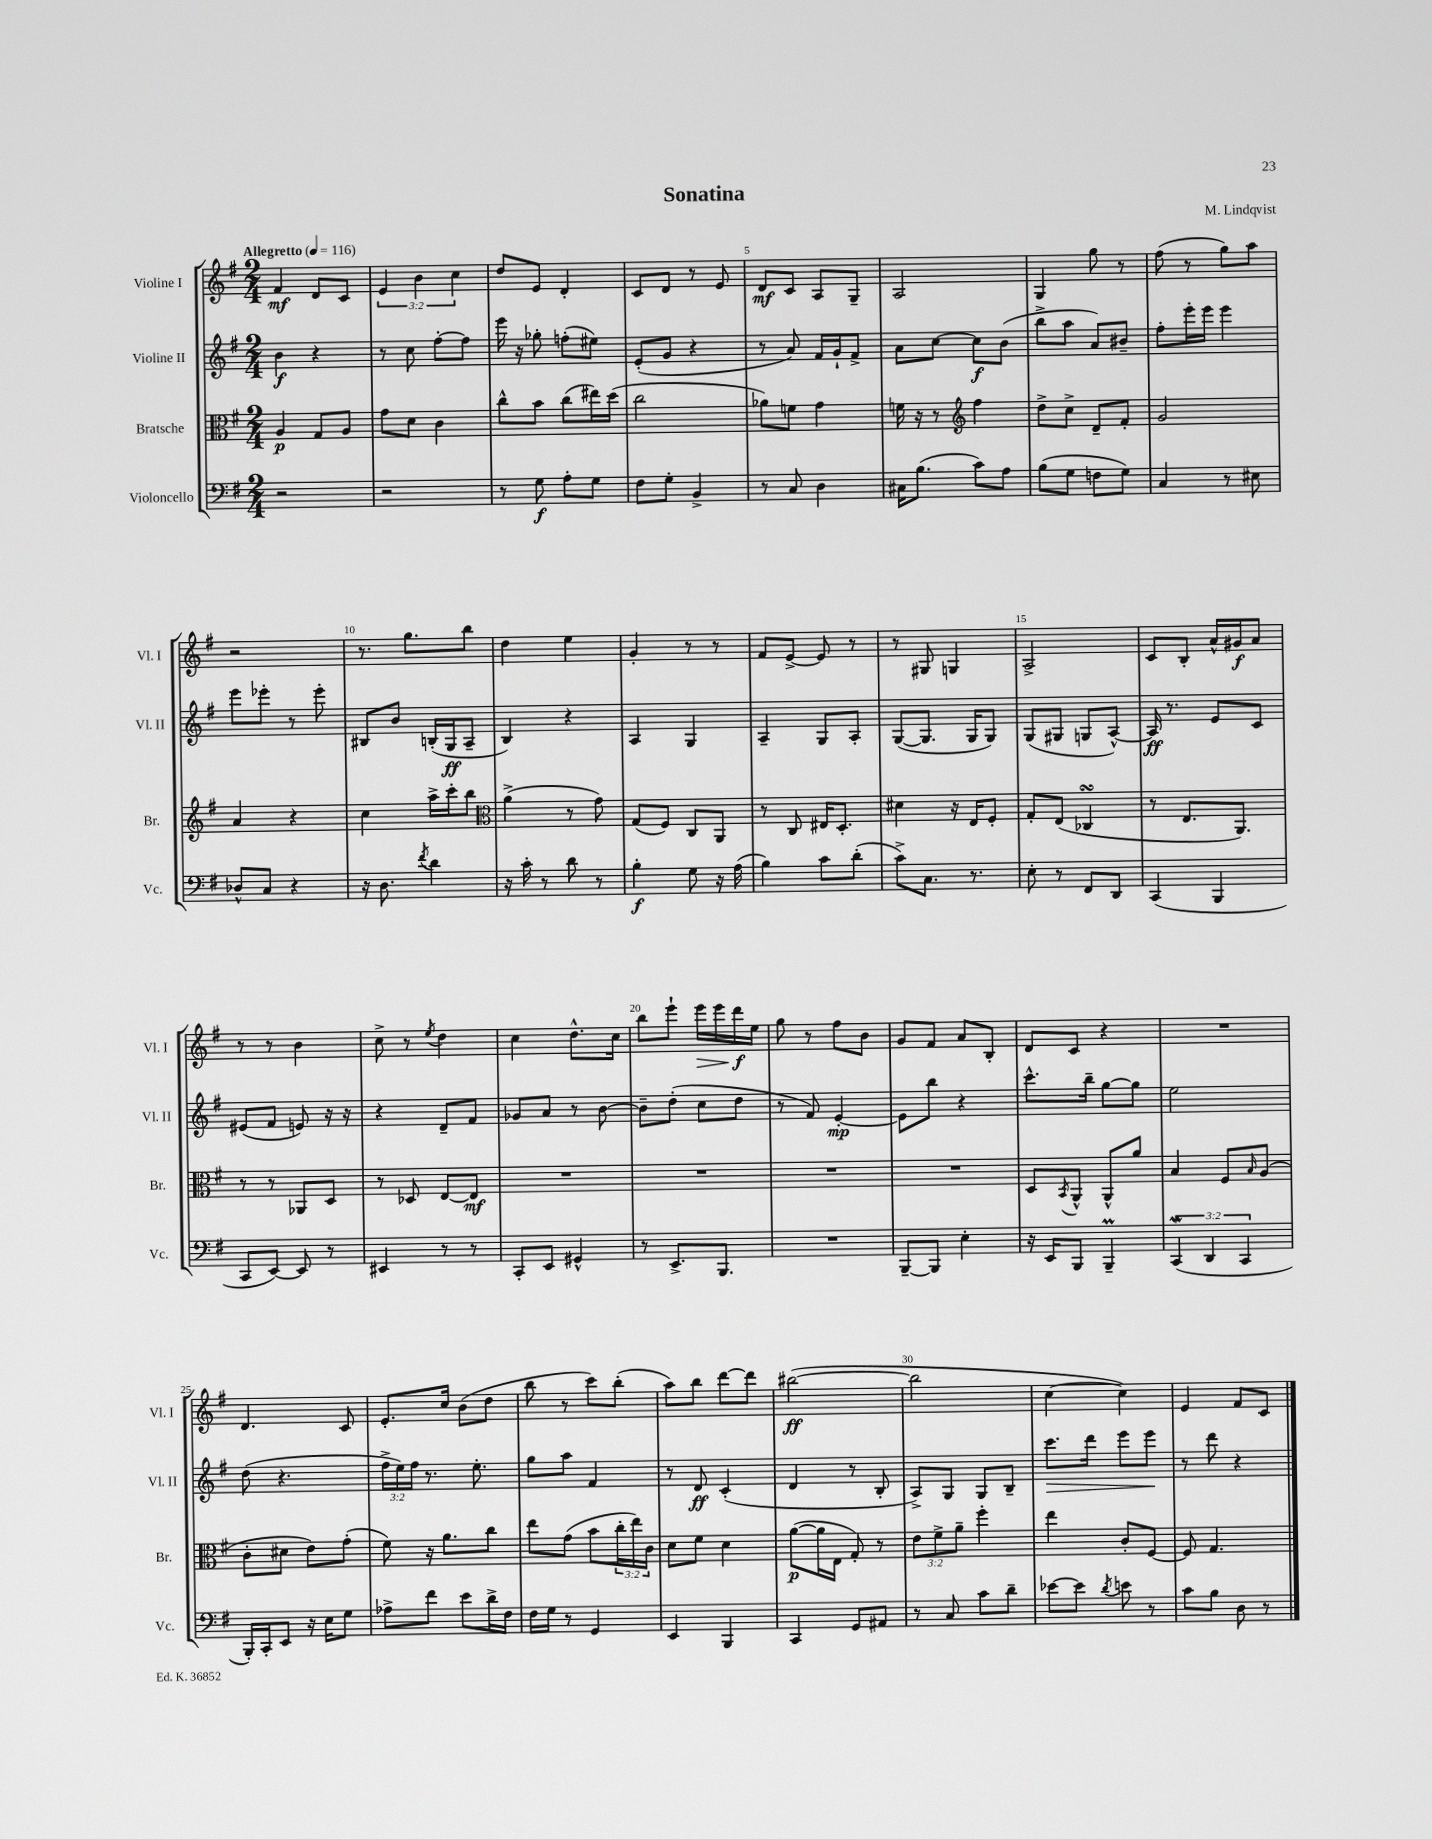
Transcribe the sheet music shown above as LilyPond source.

\header { title = "Sonatina" composer = "M. Lindqvist" }
<<
\new StaffGroup <<
\new Staff = "s0" \with { instrumentName = "Violine I" shortInstrumentName = "Vl. I" } {
    \clef treble \key g \major \numericTimeSignature \time 2/4 \override Staff.TupletNumber.text = #tuplet-number::calc-fraction-text \tempo "Allegretto" 4 = 116
    fis'4\mf d'8 c'8 |
    \tuplet 3/2 { e'4 b'4 c''4 } |
    d''8 e'8 d'4-. |
    c'8 d'8 r8 e'8 |
    d'8\mf c'8 a8 g8-- |
    a2 |
    g4 g''8 r8 |
    fis''8( r8 g''8) a''8 |
    r2 |
    r8. g''8. b''8 |
    d''4 e''4 |
    g'4-. r8 r8 |
    fis'8 e'8~-> e'8 r8 |
    r8 gis8 g4 |
    a2-> |
    c'8 b8-. a'16-^ gis'16\f a'8 |
    r8 r8 b'4 |
    c''8-> r8 \acciaccatura { e''8 } d''4 |
    c''4 d''8.-^ c''16 |
    b''8 e'''8-! e'''16\> e'''16 d'''16\f\! e''16 |
    g''8 r8 fis''8 b'8 |
    g'8 fis'8 a'8 b8-. |
    d'8 c'8 r4 |
    R2 |
    d'4. c'8 |
    e'8.-. c''16 b'8( d''8 |
    b''8 r8 c'''8) b''8-.( |
    a''8) b''8 d'''8~ d'''8 |
    bis''2~\ff( |
    bis''2 |
    c''4~ c''4) |
    e'4 fis'8 c'8 \bar "|." |
}
\new Staff = "s1" \with { instrumentName = "Violine II" shortInstrumentName = "Vl. II" } {
    \clef treble \key g \major \numericTimeSignature \time 2/4 \override Staff.TupletNumber.text = #tuplet-number::calc-fraction-text
    b'4\f r4 |
    r8 c''8 fis''8~-. fis''8 |
    e'''16 r16 ges''8-. f''8-.( eis''8) |
    e'8-.( g'8 r4 |
    r8 a'8) fis'16 g'16-! fis'8-> |
    a'8 c''8~ c''8\f b'8( |
    b''8-> a''8 a'8) bis'8-- |
    fis''8-. e'''16-. e'''16 e'''4 |
    e'''8 ees'''8-. r8 ees'''8-. |
    bis8 b'8 b16-.( g16\ff a8-- |
    b4) r4 |
    a4 g4 |
    a4-- g8 a8-. |
    g8~( g8. g16 g8) |
    g8( gis8 g8 a8~-^) |
    a16\ff r8. e'8 c'8 |
    eis'8( fis'8 e'8) r16 r16 |
    r4 d'8-- fis'8 |
    ges'8 a'8 r8 b'8~ |
    b'8-- d''8-.( c''8 d''8 |
    r8 fis'8) e'4~-.\mp |
    e'8 b''8 r4 |
    c'''8.-^ b''16-- g''8~ g''8 |
    e''2 |
    d''8( r4. |
    \tuplet 3/2 { fis''16-> e''16) fis''16 } r8. e''8.-. |
    g''8 a''8 fis'4 |
    r8 d'8\ff c'4-.( |
    d'4 r8 b8-. |
    a8->) g8 g8 b8-- |
    c'''8.\> d'''16 e'''8 e'''8\! |
    r8 d'''8 r4 \bar "|." |
}
\new Staff = "s2" \with { instrumentName = "Bratsche" shortInstrumentName = "Br." } {
    \clef alto \key g \major \numericTimeSignature \time 2/4 \override Staff.TupletNumber.text = #tuplet-number::calc-fraction-text
    a4\p g8 a8 |
    g'8 d'8 c'4 |
    c''8-^ b'8 c''8( eis''16) d''16( |
    c''2 |
    aes'8) f'8 g'4 |
    f'16 r16 r8 \clef treble fis''4 |
    d''8-> c''8-> d'8-- fis'8-. |
    g'2 |
    a'4 r4 |
    c''4 a''16-> c'''16-. b''8 |
    \clef alto a'4->( r8 g'8) |
    g8( fis8) c8 a,8 |
    r8 c8 eis16 d8.-. |
    dis'4 r16 e16 fis8-. |
    g8-. e8( ces4\turn |
    r8 e8. a,8.) |
    r8 r8 aes,8 d8 |
    r8 des8 e8~ e8\mf |
    R2 |
    R2 |
    R2 |
    R2 |
    d8 \acciaccatura { b,8 } a,8-^ a,8-^ a'8 |
    b4 fis8 \grace { b16 } a8( |
    c'8-. dis'8 e'8) g'8-.( |
    fis'8) r16 a'8. c''8 |
    e''8 g'8( b'8 \tuplet 3/2 { c''16-. e''16) c'16 } |
    d'8 fis'8 d'4 |
    a'8~\p( a'16 e16 g8-.) r8 |
    \tuplet 3/2 { e'8 fis'8-> a'8-- } fis''4-. |
    e''4 c'8-. fis8~ |
    fis8 g4. \bar "|." |
}
\new Staff = "s3" \with { instrumentName = "Violoncello" shortInstrumentName = "Vc." } {
    \clef bass \key g \major \numericTimeSignature \time 2/4 \override Staff.TupletNumber.text = #tuplet-number::calc-fraction-text
    r2 |
    r2 |
    r8 g8\f a8-. g8 |
    fis8 g8-. b,4-> |
    r8 c8 d4 |
    cis16 b8.( c'8) a8 |
    b8( g8 f8 g8) |
    c4 r8 eis8 |
    des8-^ c8 r4 |
    r16 d8. \acciaccatura { fis'8 } d'4 |
    r16 c'16-. r8 d'8 r8 |
    b4-.\f g8 r16 a16( |
    b4) c'8 d'8-.( |
    c'8->) c8. r8. |
    e8-. r8 fis,8 d,8 |
    c,4( b,,4 |
    c,8 e,8~) e,8 r8 |
    eis,4 r8 r8 |
    c,8-. e,8 gis,4-^ |
    r8 e,8.-> b,,8. |
    R2 |
    b,,8~-- b,,8 e4-. |
    r16 e,16 b,,8 b,,4--\prall |
    \tuplet 3/2 { c,4\mordent( d,4 c,4 } |
    b,,16-.) c,16-. e,8 r16 e16 g8 |
    aes8-> fis'8 e'8 d'16-> fis16 |
    fis16 g16 r8 g,4 |
    e,4 b,,4 |
    c,4 g,8 ais,8 |
    r8 c8 c'8 d'8-- |
    ees'8~ ees'8 \acciaccatura { d'8 } e'8 r8 |
    c'8 b8 d8 r8 \bar "|." |
}
>>
>>
\layout { \context { \Score \override BarNumber.break-visibility = ##(#f #t #t) barNumberVisibility = #(every-nth-bar-number-visible 5) } }
